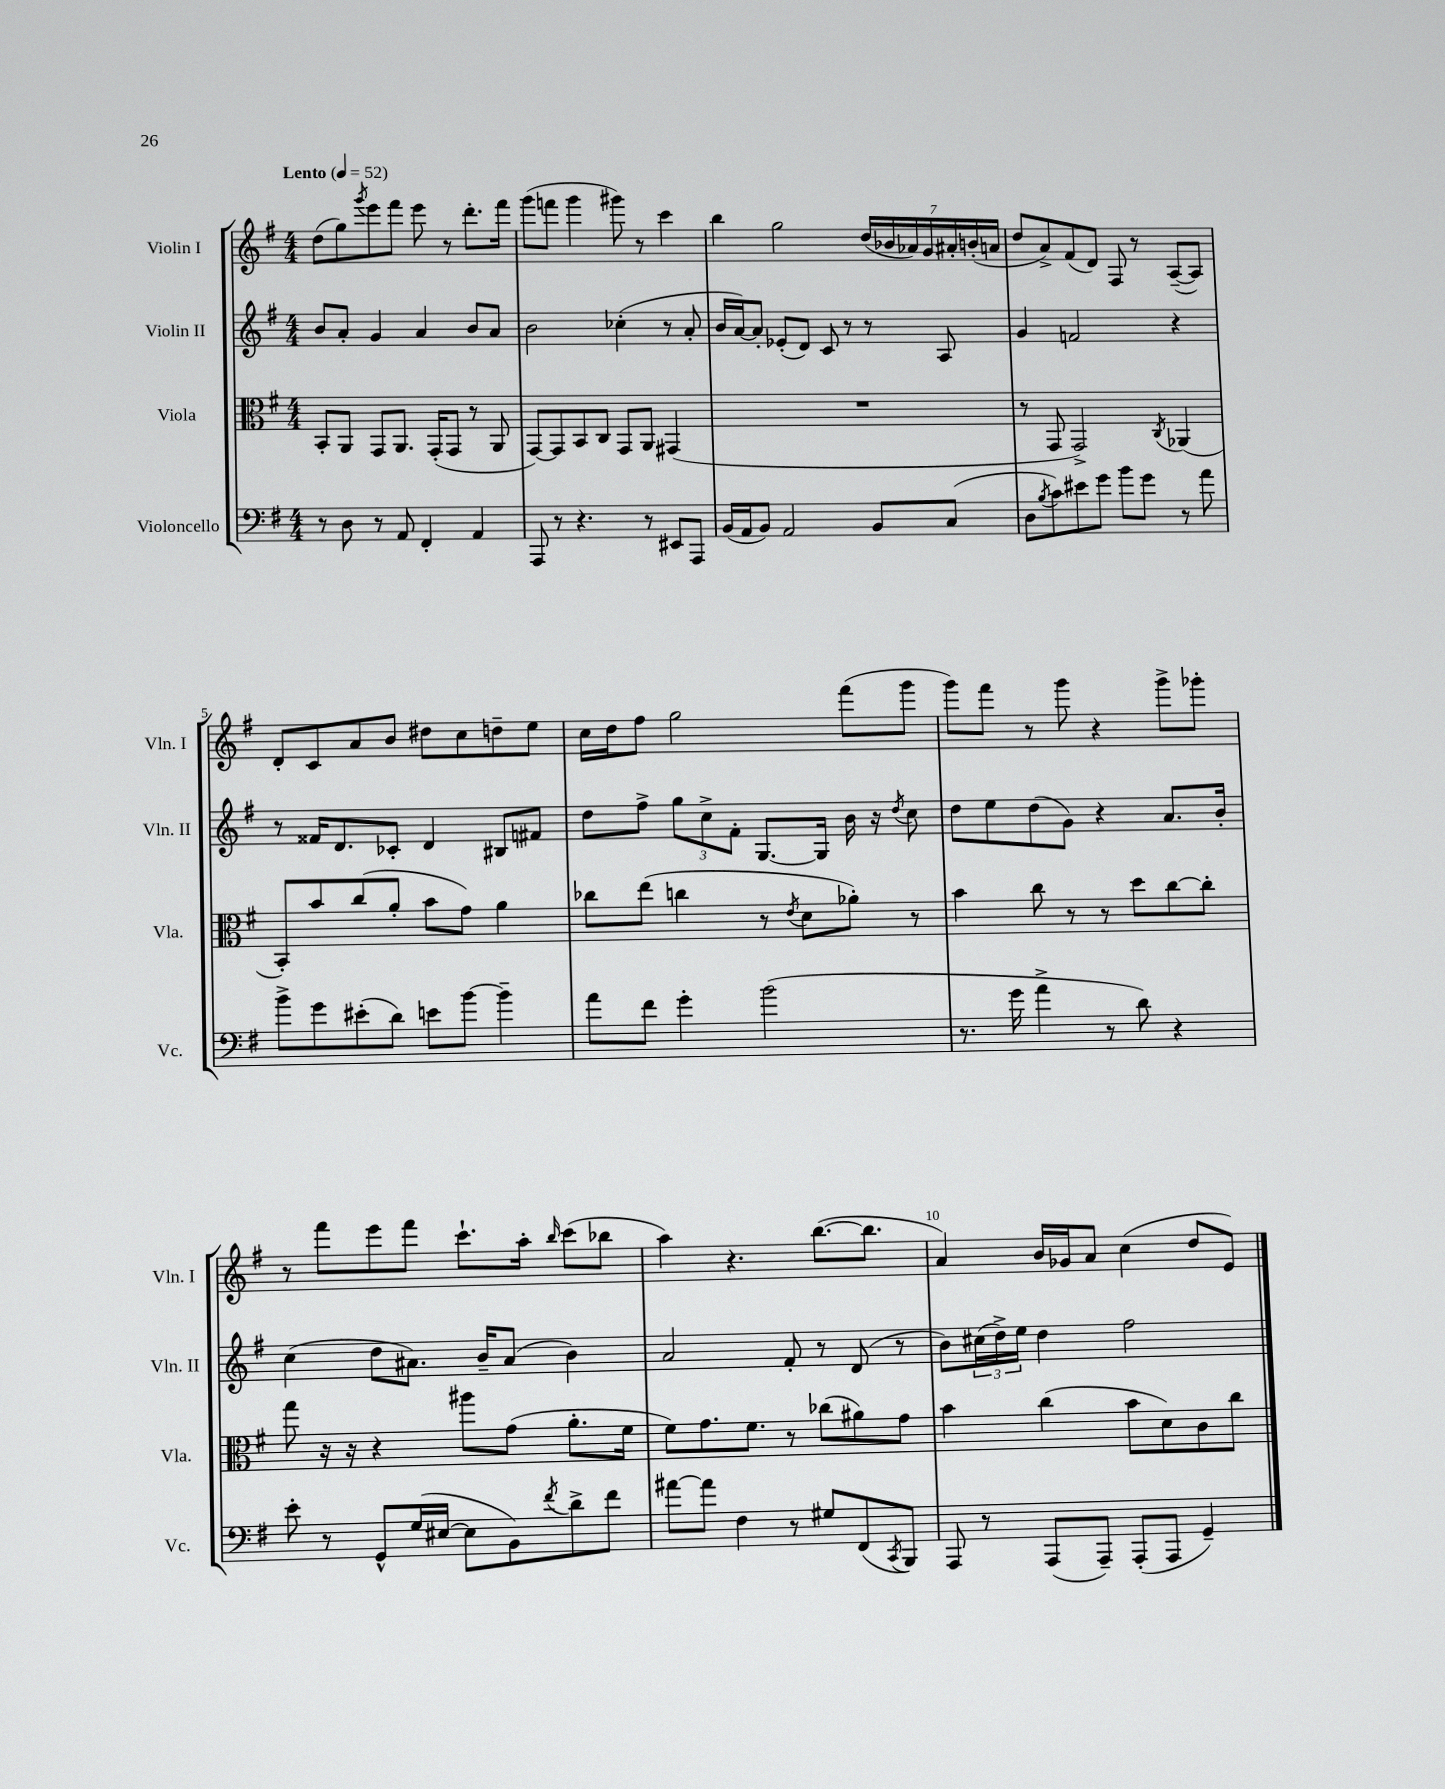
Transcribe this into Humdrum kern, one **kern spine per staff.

**kern	**kern	**kern	**kern
*staff4	*staff3	*staff2	*staff1
*clefF4	*clefC3	*clefG2	*clefG2
*k[f#]	*k[f#]	*k[f#]	*k[f#]
*M4/4	*M4/4	*M4/4	*M4/4
*MM52	*MM52	*MM52	*MM52
8r	8BB'	8b	(8dd
8D	8AA	8a'	8gg)
.	.	.	8qggg
8r	8GG	4g	8eee
8AA	8.AA	.	8fff#
4FF#'	.	4a	8eee
.	(16GG'	.	.
.	8GG	.	8r
4AA	8r	8b	8.ddd'
.	8AA	8a	.
.	.	.	16fff#
=	=	=	=
8AAA	[8GG)	2b	(8ggg
8r	8GG]	.	8fff
4.r	8BB	.	4ggg
.	8C	.	.
.	8GG	(4cc-'	8ggg#)
8r	8AA	.	8r
8EE#	(4GG#	8r	4ccc
8AAA	.	8a'	.
=	=	=	=
(16BB	1r	16b	4bb
16AA	.	[16a)	.
8BB)	.	8a']	.
2AA	.	(8e-'	2gg
.	.	8d)	.
.	.	8c	.
.	.	8r	.
8BB	.	8r	(28dd
.	.	.	28b-
.	.	.	28a-)
.	.	.	28g
(8C	.	8A	.
.	.	.	28a#'
.	.	.	(28b'
.	.	.	28a
=	=	=	=
8D	8r	4g	8dd
8qB	.	.	.
8c)	8GG	.	8a^)
8e#	2GG^)	2f	(8f#
8g	.	.	8d)
8b	.	.	8F#
8g	.	.	8r
.	8qC	.	.
8r	(4AA-	4r	([8A~
8a	.	.	8A])
=	=	=	=
8b^	8BB')	8r	8d'
8g	8b	16f##	8c
.	.	8.d	.
(8e#'	(8cc	.	8a
8d)	8a'	8c-'	8b
8e	8b	4d	8dd#
[8b	8g)	.	8cc
4b~]	4a	8B#	8dd~
.	.	8f#	8ee
=	=	=	=
8a	8cc-	8dd	16cc
.	.	.	16dd
8f#	(8ee	8ff#^	8ff#
4g'	4cc	12gg	2gg
.	.	12cc^	.
.	.	12f#'	.
(2b	8r	[8.G	.
.	8qe	.	.
.	8d	.	.
.	.	16G]	.
.	8a-')	16b	(8fff#
.	.	16r	.
.	.	8qdd	.
.	8r	8cc	8ggg
=	=	=	=
8.r	4b	8dd	8ggg)
.	.	8ee	8fff#
16g	.	.	.
4a^	8cc	(8dd	8r
.	8r	8g)	8ggg
8r	8r	4r	4r
8d)	8dd	.	.
4r	[8cc	8.a	8ggg^
.	8cc']	.	8ggg-'
.	.	16b'	.
=	=	=	=
8e'	8gg	(4cc	8r
8r	16r	.	8fff#
.	16r	.	.
8GG^^	4r	8dd	8eee
(16G	.	8.a#)	8fff#
[16E#	.	.	.
8E#]	8aa#	.	8.ccc`
.	.	16b~	.
8BB)	(8g	(8a#	.
.	.	.	16aa'
8qf#	.	.	16qqbb
8d^	8.a'	4b)	(8ccc
8f#	.	.	8bb-
.	16f#	.	.
=	=	=	=
[8a#	8f#)	2a	4aa)
8a#]	8.g	.	.
4F#	.	.	4.r
.	8.f#	.	.
8r	8r	8f#'	.
8G#	(8cc-	8r	([8.bb
(8FF#	8a#)	(8d	.
.	.	.	8.bb]
8qCC	.	.	.
8BBB)	8g	8r	.
=	=	=	=
8AAA	4b	8b)	4a)
8r	.	(24cc#	.
.	.	24dd^)	.
.	.	24ee	.
(8AAA	(4cc	4dd	16b
.	.	.	16g-
8AAA~)	.	.	8a
(8AAA'	8b	2ff#	(4cc
8AAA	8d)	.	.
4GG~)	8c	.	8dd
.	8cc	.	8e)
==	==	==	==
*-	*-	*-	*-
